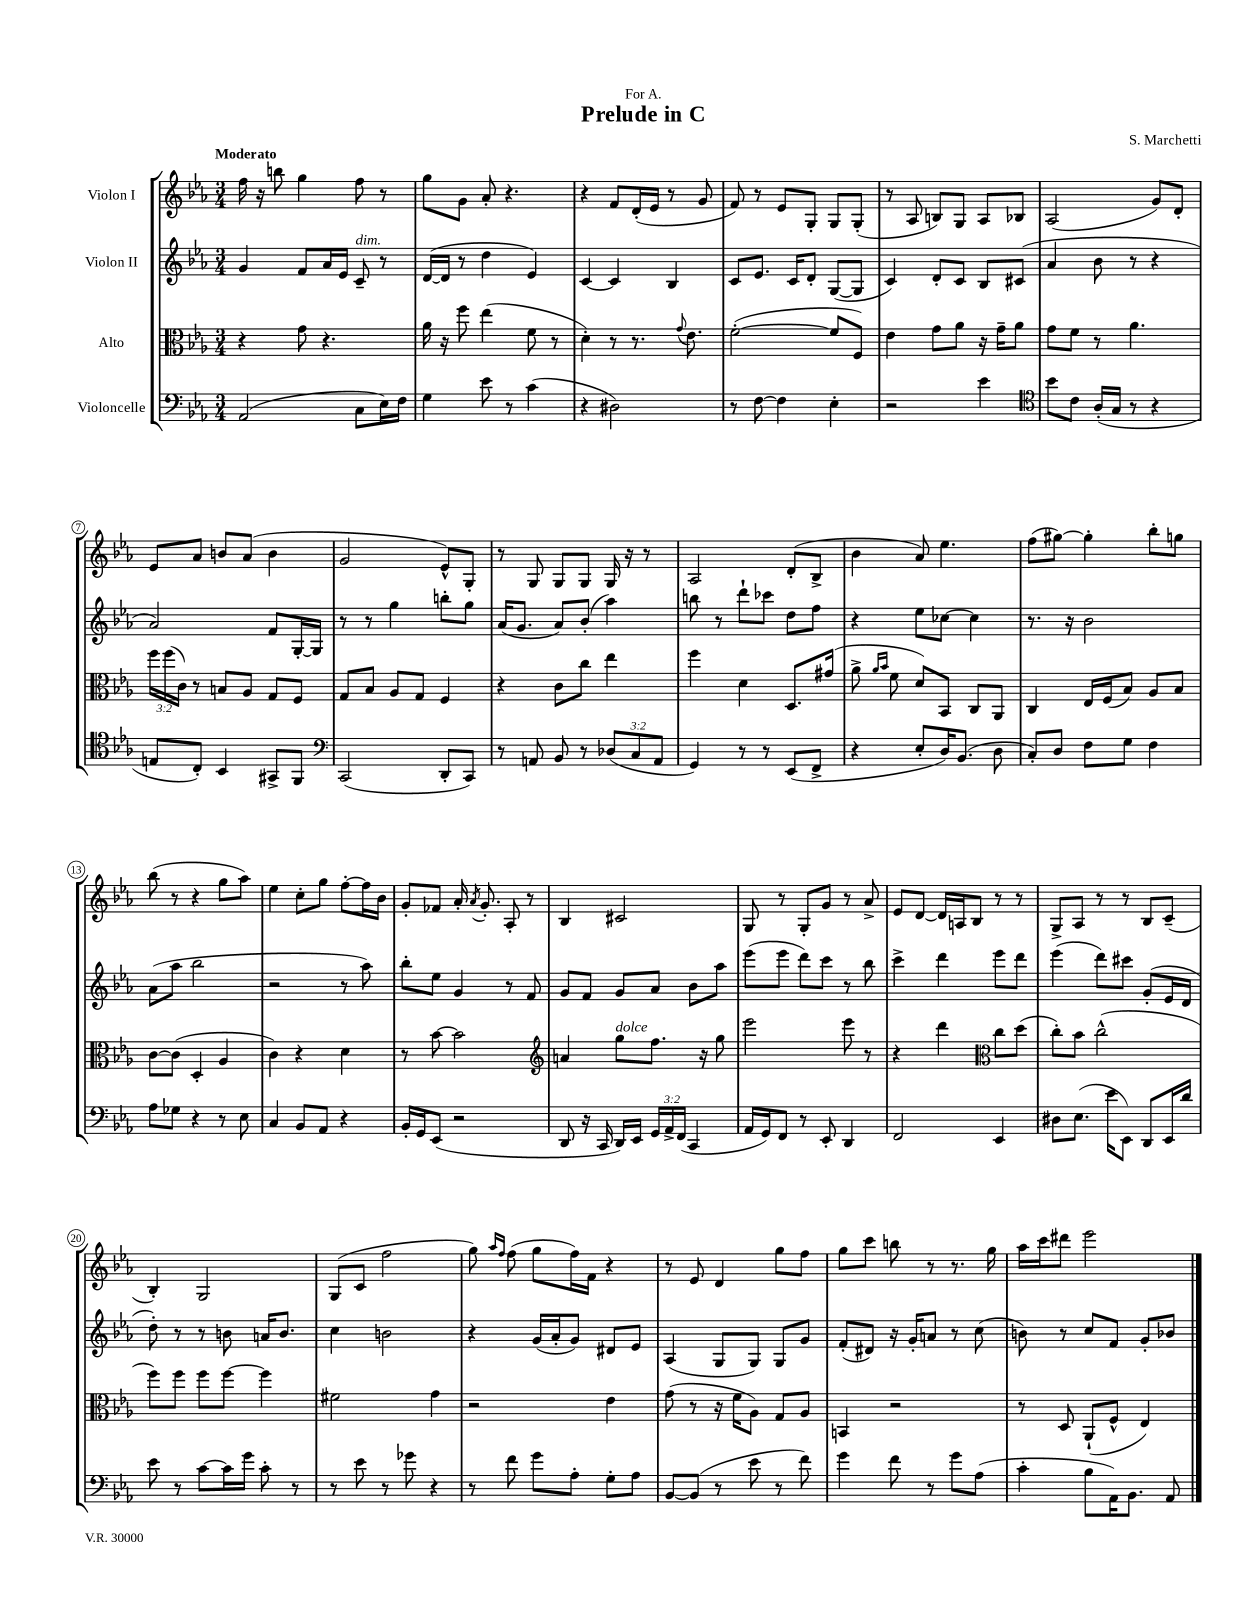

**kern	**kern	**kern	**kern
*staff4	*staff3	*staff2	*staff1
*clefF4	*clefC3	*clefG2	*clefG2
*k[b-e-a-]	*k[b-e-a-]	*k[b-e-a-]	*k[b-e-a-]
*M3/4	*M3/4	*M3/4	*M3/4
(2AA-	4r	4g	16ff
.	.	.	16r
.	.	.	8bb
.	8g	8f	4gg
.	4.r	16a-	.
.	.	16e-	.
8C	.	8c~	8ff
16E-)	.	8r	8r
16F	.	.	.
=	=	=	=
4G	16a-	([16d	8gg
.	16r	16d]	.
.	8ff	8r	8g
8e-	(4ee-	4dd	8a-'
8r	.	.	4.r
(4c	8f	4e-)	.
.	8r	.	.
=	=	=	=
4r	4d')	[4c	4r
2D#)	8r	4c]	8f
.	8.r	.	(16d'
.	.	.	16e-
.	.	4B-	8r
.	8qqg	.	.
.	8.e-	.	.
.	.	.	8g
=	=	=	=
8r	([2f'	8c	8f)
[8F	.	8.e-	8r
4F]	.	.	8e-
.	.	16c	.
.	.	8d'	8G'
4E-'	8f]	([8G	8G
.	8F)	8G]	(8G'
=	=	=	=
2r	4e-	4c)	8r
.	.	.	8A-
.	8g	8d'	8B)
.	8a-	8c	8G
4e-	16r	8B-	8A-
.	16g~	.	.
.	8a-	(8c#	8B-
=	=	=	=
*clefC4	*	*	*
8b-	8g	4a-	(2A-
8c	8f	.	.
(16A-'	8r	8b-	.
16G	.	.	.
8r	4.a-	8r	.
4r	.	4r	8g)
.	.	.	8d'
=	=	=	=
8E	24ff	2a-)	8e-
.	(24ff	.	.
.	24c)	.	.
8C')	8r	.	8a-
4BB-	8B	.	8b
.	8A-	.	(8a-
8GG#^	8G	8f	4b
8FF	8F	[16G'	.
.	.	16G]	.
=	=	=	=
*clefF4	*	*	*
(2CC	8G	8r	2g
.	8B-	8r	.
.	8A-	4gg	.
.	8G	.	.
8DD'	4F	8bb'	8e-^^)
8CC)	.	8gg	8G'
=	=	=	=
8r	4r	(16a-	8r
.	.	8.g	.
8AA	.	.	8G
8BB-	8c	8a-)	8G
8r	8cc	(8b-'	8G
(12D-	4ee-	4aa-)	16G
.	.	.	16r
12C	.	.	.
.	.	.	8r
12AA	.	.	.
=	=	=	=
4GG)	4ff	8bb	2A-
.	.	8r	.
8r	4d	8ddd`	.
8r	.	8ccc-	.
(8EE-	8.D	8dd	(8d'
8FF^	.	8ff	8B-^
.	(16g#	.	.
=	=	=	=
4r	8a-^	4r	4b-
.	16qqa-	.	.
.	16qqb-	.	.
.	8f	.	.
8E-'	8d)	8ee-	8a-)
16D)	8BB-	[8cc-	4.ee-
(8.BB-	.	.	.
.	8C	4cc-]	.
8D	8AA-	.	.
=	=	=	=
8C')	4C	8.r	(8ff
8D	.	.	[8gg#)
.	.	16r	.
8F	16E-	2b-	4gg#']
.	(16F	.	.
8G	8B-)	.	.
4F	8A-	.	8bb-'
.	8B-	.	8gg
=	=	=	=
8A-	[8c	(8a-	(8bb-
8G-	(8c]	8aa-	8r
4r	4D'	2bb-	4r
8r	4A-	.	8gg
8E-	.	.	8aa-)
=	=	=	=
4C	4c)	2r	4ee-
8BB-	4r	.	8cc'
8AA-	.	.	8gg
4r	4d	8r	[8ff'
.	.	8aa-)	16ff]
.	.	.	16b-
=	=	=	=
16BB-'	8r	8bb-'	8g'
16GG	.	.	.
(8EE-	[8b-	8ee-	8f-
2r	2b-]	4g	16a-'
.	.	.	8qa-
.	.	.	8.g'
.	.	8r	8A-'
.	.	8f	8r
=	=	=	=
*	*clefG2	*	*
8DD	4a	8g	4B-
16r	.	8f	.
16CC	.	.	.
16DD)	8gg	8g	2c#
16EE-	.	.	.
24GG	8.ff	8a-	.
24AA-^	.	.	.
(24FF	.	.	.
4CC	.	8b-	.
.	16r	.	.
.	8gg	8aa-	.
=	=	=	=
16AA-	2eee-	(8eee-	8G
16GG)	.	.	.
8FF	.	8eee-	8r
8r	.	8ddd)	8G'
8EE-'	.	8ccc	8g
4DD	8eee-	8r	8r
.	8r	8bb-	8a-^
=	=	=	=
2FF	4r	4ccc^	8e-
.	.	.	[8d
.	4ddd	4ddd	16d]
.	.	.	16A
.	.	.	8B-
*	*clefC3	*	*
4EE-	8cc	8eee-	8r
.	(8dd	8ddd	8r
=	=	=	=
8D#	8cc')	(4eee-	8G^
(8.E-	8b-	.	8A-
.	(2cc^^	8ddd)	8r
16e-	.	.	.
8EE-)	.	8ccc#	8r
8DD	.	(8g'	8B-
16EE-	.	16e-	(8c~
16d	.	16d	.
=	=	=	=
8e-	8ff)	8dd')	4B-')
8r	8ff	8r	.
[8c	8ff	8r	2G
16c]	[8ff	8b	.
16g	.	.	.
8c'	4ff]	16a	.
.	.	8.b	.
8r	.	.	.
=	=	=	=
8r	2f#	4cc	(8G
8e-	.	.	8c
8r	.	2b	2ff
8g-	.	.	.
4r	4g	.	.
=	=	=	=
8r	2r	4r	8gg)
.	.	.	16qqaa-
.	.	.	16qqff
8f	.	.	(8ff
8g	.	(16g	8gg
.	.	16a-'	.
8A-'	.	8g)	16ff)
.	.	.	16f
8G'	4e-	8d#	4r
8A-	.	8e-	.
=	=	=	=
[8BB-	(8g	(4A-	8r
(8BB-]	8r	.	8e-
8r	16r	8G	4d
.	16f	.	.
8e-	8A-)	8G)	.
8r	8G	8G	8gg
8f)	8A-	8g	8ff
=	=	=	=
4g	4BB	(8f'	8gg
.	.	8d#)	8ccc
8f	2r	16r	8bb
.	.	16g'	.
8r	.	8a	8r
8g	.	8r	8.r
(8A-	.	(8cc	.
.	.	.	16gg
=	=	=	=
4c'	8r	8b)	16aa-
.	.	.	16ccc
.	8D	8r	8ddd#
8B-	(8AA-`	8cc	2eee-
16AA-)	8F^^	8f	.
8.BB-	.	.	.
.	4E-)	8g'	.
8AA-	.	8b-	.
==	==	==	==
*-	*-	*-	*-
